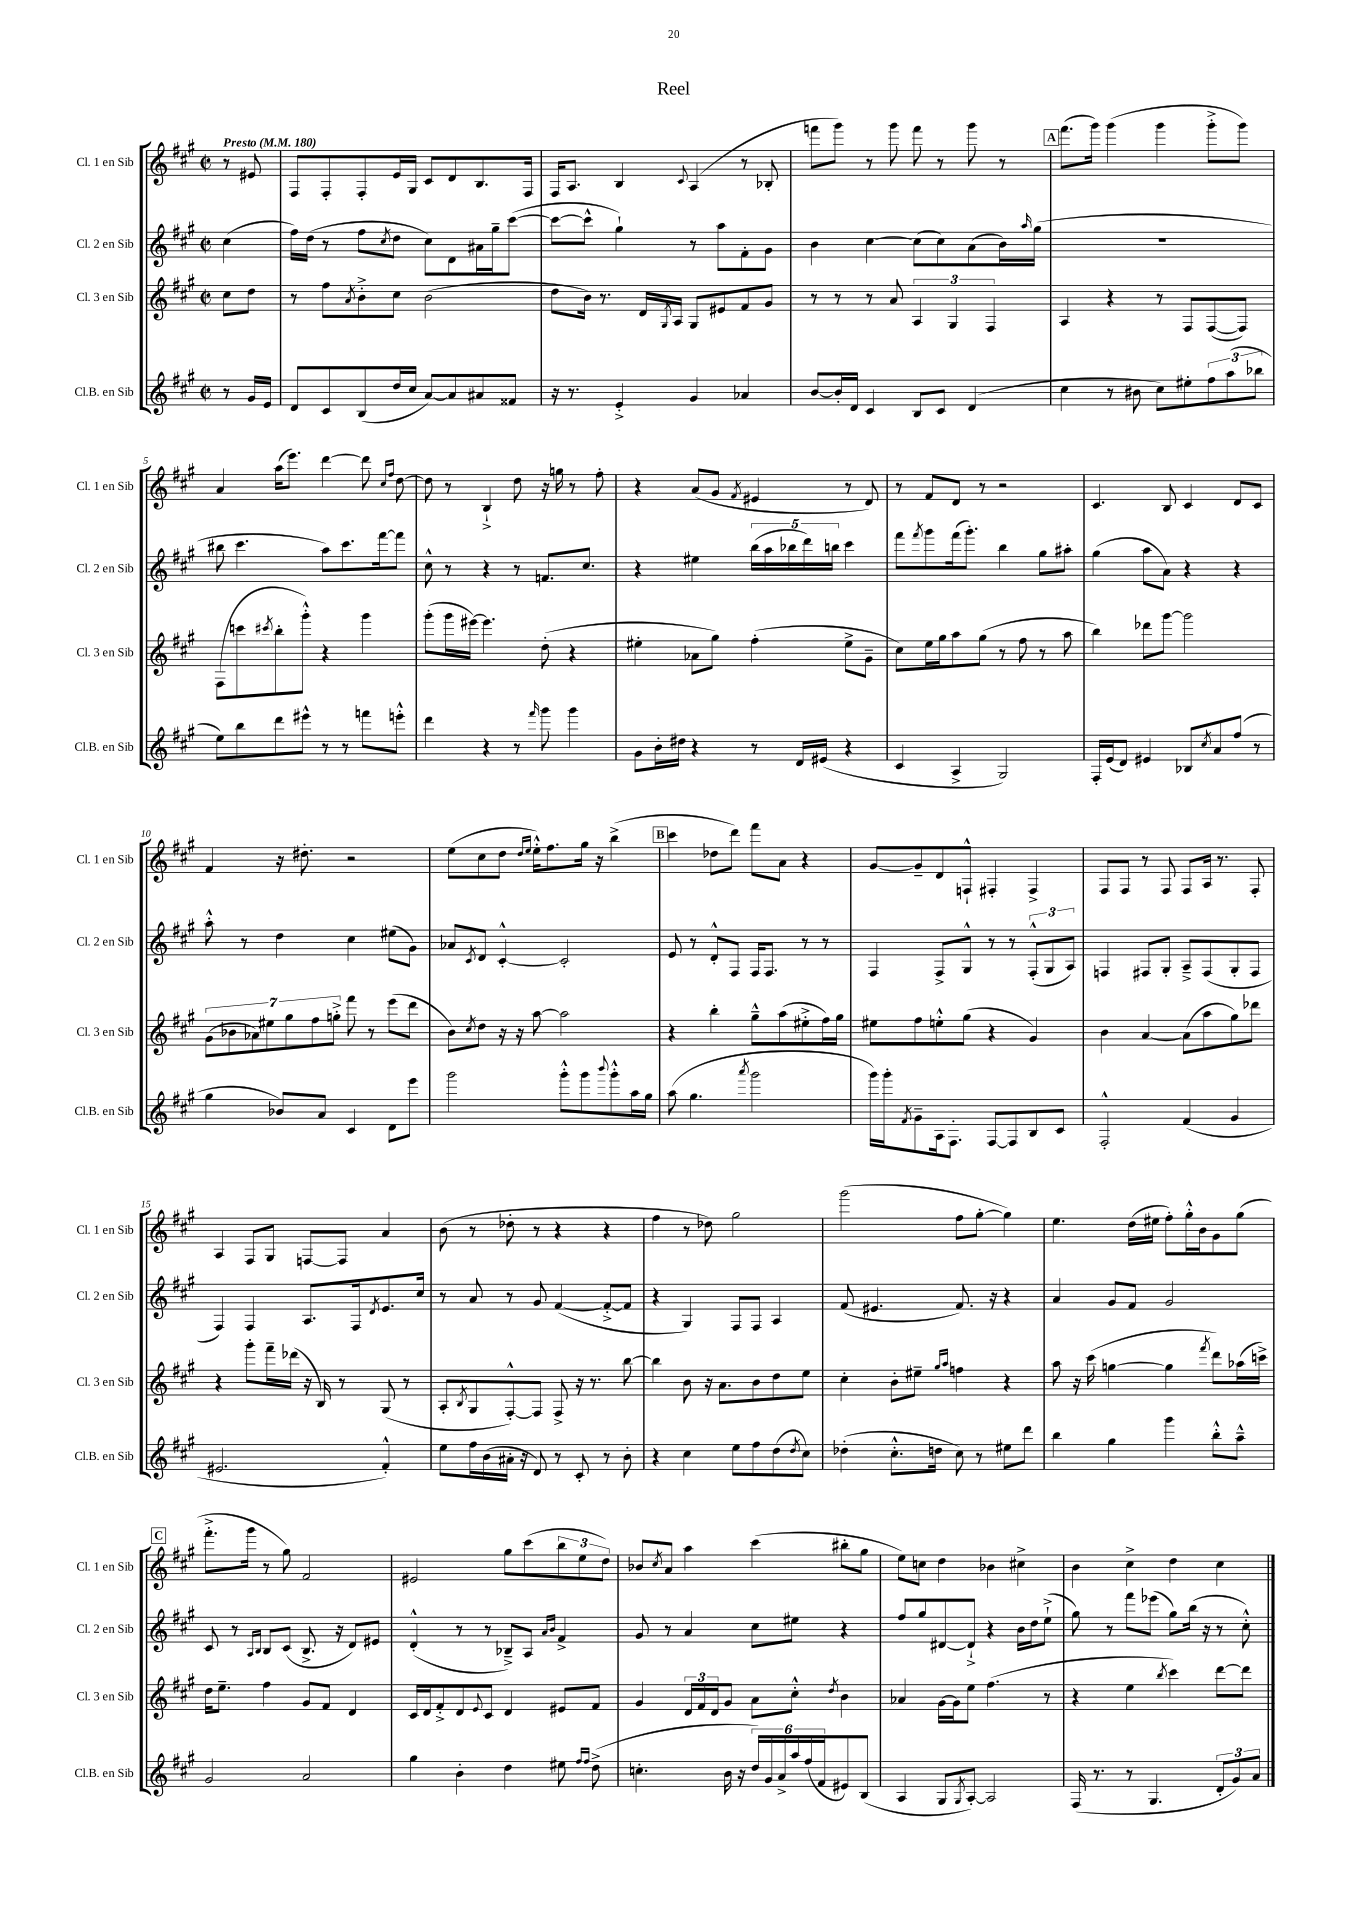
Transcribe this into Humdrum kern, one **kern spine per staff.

**kern	**kern	**kern	**kern
*staff4	*staff3	*staff2	*staff1
*clefG2	*clefG2	*clefG2	*clefG2
*k[f#c#g#]	*k[f#c#g#]	*k[f#c#g#]	*k[f#c#g#]
*M2/2	*M2/2	*M2/2	*M2/2
*met(c|)	*met(c|)	*met(c|)	*met(c|)
*MM180	*MM180	*MM180	*MM180
8r	8cc#	(4cc#	8r
16g#	8dd	.	8e#
16e	.	.	.
=	=	=	=
8d	8r	16ff#)	8F#
.	.	(16dd	.
8c#	8ff#	8r	8F#'
.	8qa	.	.
(8B	8b'^	8ff#	8F#'
.	.	8qcc#	.
16dd	8cc#	8dd	16e
16cc#	.	.	16G#
[8a)	(2b	8cc#)	8c#
8a]	.	8d	8d
8a#	.	16a#	8.B
.	.	16gg#~	.
8f##	.	([8ccc#	.
.	.	.	16F#
=	=	=	=
16r	8dd	8ccc#_	16F#
8.r	.	.	8.A
.	16b)	8ccc#^^]	.
.	8.r	.	.
4e'^	.	4gg#`)	4B
.	16d	.	.
.	8qG#	.	.
.	16A	.	.
.	.	.	8qqc#
4g#	8G#	8r	(4A
.	8e#	8aa	.
4a-	8f#	8f#'	8r
.	8g#	8g#	8B-'
=	=	=	=
[8b	8r	4b	8fff
16b']	8r	.	8ggg#)
16d	.	.	.
4c#	8r	[4cc#	8r
.	8a	.	8ggg#
8B	6A	(8cc#]	8fff
8c#	.	8cc#)	8r
.	6G#	.	.
(4d	.	(8a	8ggg#
.	6F#	.	.
.	.	16b)	8r
.	.	16qqaa	.
.	.	(16gg#	.
=	=	=	=
4cc#	4A	1r	(8.fff#
.	.	.	16ggg#)
8r	4r	.	(4ggg#
8b#	.	.	.
8cc#)	8r	.	4ggg#
8ee#'	8F#	.	.
12ff#	([8F#	.	8ggg#'^
(12aa	.	.	.
.	8F#])	.	8ggg#)
12bb-	.	.	.
=	=	=	=
8ee)	(8F#	8bb#	4a
8bb	8ccc	4.ccc#	.
.	8qccc#	.	.
8ddd	8bb'	.	(16aa
.	.	.	8.eee)
8eee#^^	8ggg#'^^)	.	.
8r	4r	8aa)	[4ddd
8r	.	8.ccc#	.
8fff	4ggg#	.	8ddd]
.	.	[16fff#	.
.	.	.	16qqcc#
.	.	.	16qqff#
8eee'^^	.	8fff#]	[8dd
=	=	=	=
4ddd	(8ggg#'	8cc#^^	8dd]
.	16ggg#	8r	8r
.	[16eee#)	.	.
4r	4.eee#]	4r	4B`^
8r	.	8r	8dd
16qqfff#	.	.	.
8ggg#	(8dd'	8.f	16r
.	.	.	16gg
4ggg#	4r	.	8r
.	.	8.cc#	.
.	.	.	8ff#'
=	=	=	=
8g#	4ee#'	4r	4r
16b'	.	.	.
16dd#	.	.	.
4r	8a-	4ee#	(8a
.	8gg#)	.	8g#
.	.	.	8qf#
8r	(4ff#'	(20bb	4e#
.	.	20aa	.
.	.	20bb-	.
16d	.	.	.
.	.	20ddd)	.
(16e#	.	.	.
.	.	20bb	.
4r	8ee#^	4ccc#	8r
.	8g#~	.	8d)
=	=	=	=
4c#	8cc#)	8fff#	8r
.	.	8qfff#	.
.	16ee	8ggg#	8f#
.	16gg#	.	.
4A^	8aa	(16fff#	8d
.	.	8.ggg#')	.
.	(8gg#	.	8r
2G#)	8r	4bb	2r
.	8ff#	.	.
.	8r	8gg#	.
.	8aa	8aa#'	.
=	=	=	=
16F#'	4bb)	(4gg#	4.c#
(16e	.	.	.
8d)	.	.	.
4e#	8ddd-	8aa	.
.	[8ggg#	8a)	8B
8B-	2ggg#]	4r	4c#
8qcc#	.	.	.
8a	.	.	.
(8ff#	.	4r	8d
8r	.	.	8c#
=	=	=	=
4gg#	(14g#	8aa'^^	4f#
.	14b-	.	.
.	.	8r	.
.	14a-)	.	.
.	14ee#	.	.
8b-)	.	4dd	16r
.	14gg#	.	.
.	.	.	8.dd#'
.	14ff#	.	.
8a	.	.	.
.	14gg'^	.	.
4c#	8fff#	4cc#	2r
.	8r	.	.
8d	(8eee	(8ee#	.
8eee	8ddd	8g#)	.
=	=	=	=
2ggg#	8b)	8a-	(8ee
.	8qcc#	8qc#	.
.	8dd	8d	8cc#
.	16r	[4c#'^^	8dd
.	16r	.	.
.	.	.	16qqdd
.	.	.	16qqee
.	[8aa	.	16ee'^^)
.	.	.	8.ff#
8ggg#'^^	2aa]	2c#']	.
8ggg#	.	.	16gg#
.	.	.	16r
8qqbbb	.	.	.
8ggg#'^^	.	.	(4bb^
16aa	.	.	.
16gg#	.	.	.
=	=	=	=
(8aa	4r	8e	4ccc#
4.gg#	.	8r	.
.	4bb'	8d'^^	8dd-
.	.	8F#	8ddd)
8qaaa	.	.	.
2ggg#	8gg#~^^	16F#	8fff#
.	.	8.F#	.
.	(8aa	.	8a
.	8ee#'^	8r	4r
.	16ff#)	8r	.
.	16gg#	.	.
=	=	=	=
16ggg#)	8ee#	4F#	[8g#
16ggg#'	.	.	.
8qf#	.	.	.
8g#~	8ff#	.	8g#~]
16A	8ee'^^	8F#^	8d
8.F#'	.	.	.
.	(8gg#	8G#^^	8F`^^
[8F#	4r	8r	4F#'
8F#]	.	8r	.
8B	4g#)	(12F#'^^	4F#^
.	.	12G#	.
8c#	.	.	.
.	.	12A)	.
=	=	=	=
2F#'^^	4b	4F	8F#
.	.	.	8F#
.	[4a	8F#	8r
.	.	8G#'	8F#
(4f#	(8a]	8A~^	8F#
.	8aa	(8F#	16A
.	.	.	8.r
4g#	8gg#)	8G#'	.
.	8ddd-	8F#	8F#'
=	=	=	=
2.e#	4r	4F#)	4A
.	8ggg#'	4F#	8F#
.	16fff#~	.	8G#
.	(16ddd-	.	.
.	16r	8.A	[8F
.	16B)	.	.
.	8r	.	8F]
.	.	16F#	.
.	.	8qd	.
4f#'^^)	(8G#	8.e	4a
.	8r	.	.
.	.	16cc#	.
=	=	=	=
8ee	8A'	8r	(8b
.	8qB	.	.
16ff#	8G#	8a	8r
(16b	.	.	.
16a#'	[8F#'^^)	8r	8dd-'
16r	.	.	.
8d)	8F#]	8g#	8r
8r	8F#^	([4f#	4r
8c#'	16r	.	.
.	8.r	.	.
8r	.	8f#'^_	4r
8b'	[8bb	8f#]	.
=	=	=	=
4r	4bb]	4r	4ff#
4cc#	8b	4G#)	8r
.	16r	.	8dd-)
.	8.a	.	.
8ee	.	8F#	2gg#
8ff#	8b	8F#	.
(8dd	8dd	4A	.
8qdd	.	.	.
8cc#)	8ee	.	.
=	=	=	=
(4dd-'	4cc#'	(8f#	(2ggg#
.	.	4.e#	.
8.cc#'^^	8b'	.	.
.	8ee#~	.	.
16dd	.	.	.
.	16qqgg#	.	.
.	16qqaa	.	.
8cc#)	4ff	8.f#)	8ff#
8r	.	.	[8gg#'
.	.	16r	.
8ee#	4r	4r	4gg#])
8ddd	.	.	.
=	=	=	=
4bb	8aa	4a	4.ee
.	16r	.	.
.	(16ccc#	.	.
4gg#	[4gg	8g#	.
.	.	8f#	(16dd
.	.	.	16ee#
4ggg#	4gg]	2g#	8ff#')
.	.	.	16gg#'^^
.	.	.	16b
.	8qfff#	.	.
8bb'^^	8ddd)	.	8g#
8aa~^^	(16aa-	.	(8gg#
.	16ccc^)	.	.
=	=	=	=
2g#	16dd	8c#	8.fff#'^
.	8.ee~	.	.
.	.	8r	.
.	.	.	16ggg#
.	.	16qqA	.
.	.	16qqB	.
.	4ff#	8B	8r
.	.	(8c#	8gg#)
2a	8g#	8.B^	2f#
.	8f#	.	.
.	.	16r	.
.	4d	8d)	.
.	.	8e#	.
=	=	=	=
4gg#	16c#	(4d'^^	2e#
.	16d	.	.
.	8f#'^	.	.
4b'	8d	8r	.
.	8qqe	.	.
.	8c#	8r	.
4dd	4d	8B-~^)	8gg#
.	.	8A	(8ccc#
.	.	16qqa	.
.	.	16qqb	.
8ee#	8e#	4f#^	12bb
.	.	.	12ee
16qqff#	.	.	.
16qqff#	.	.	.
(8dd^	8f#	.	.
.	.	.	12dd)
=	=	=	=
4.cc'	4g#	8g#	8b-
.	.	.	8qcc#
.	.	8r	8a
.	24d	4a	4aa
.	24f#	.	.
.	24d	.	.
16b	8g#	.	.
16r	.	.	.
24dd)	8a	8cc#	(4ccc#
24g#	.	.	.
24a^	.	.	.
24aa	8cc#'^^	8ee#	.
(24ff#	.	.	.
24f#	.	.	.
.	8qdd	.	.
8e#)	4b	4r	8bb#'
(8B	.	.	8gg#
=	=	=	=
4A	4a-	8ff#	8ee)
.	.	8gg#	8cc
8G#	[16g#	[8d#	4dd
.	16g#]	.	.
8qG#	.	.	.
[8A')	8ee	8d#`^]	.
2A]	(4.ff#	4r	4b-
.	.	16b	4cc#^
.	.	16dd	.
.	8r	(8ee`^	.
=	=	=	=
(16F#	4r	8gg#)	4b
8.r	.	.	.
.	.	8r	.
8r	4ee	8fff#	4cc#^
4.G#	.	(8eee-	.
.	8qbb	.	.
.	4ccc#)	8gg#)	4dd
.	.	(16bb	.
.	.	16r	.
12d'	[8ddd	8r	4cc#
12g#)	.	.	.
.	8ddd]	8cc#'^^)	.
12a	.	.	.
==	==	==	==
*-	*-	*-	*-
